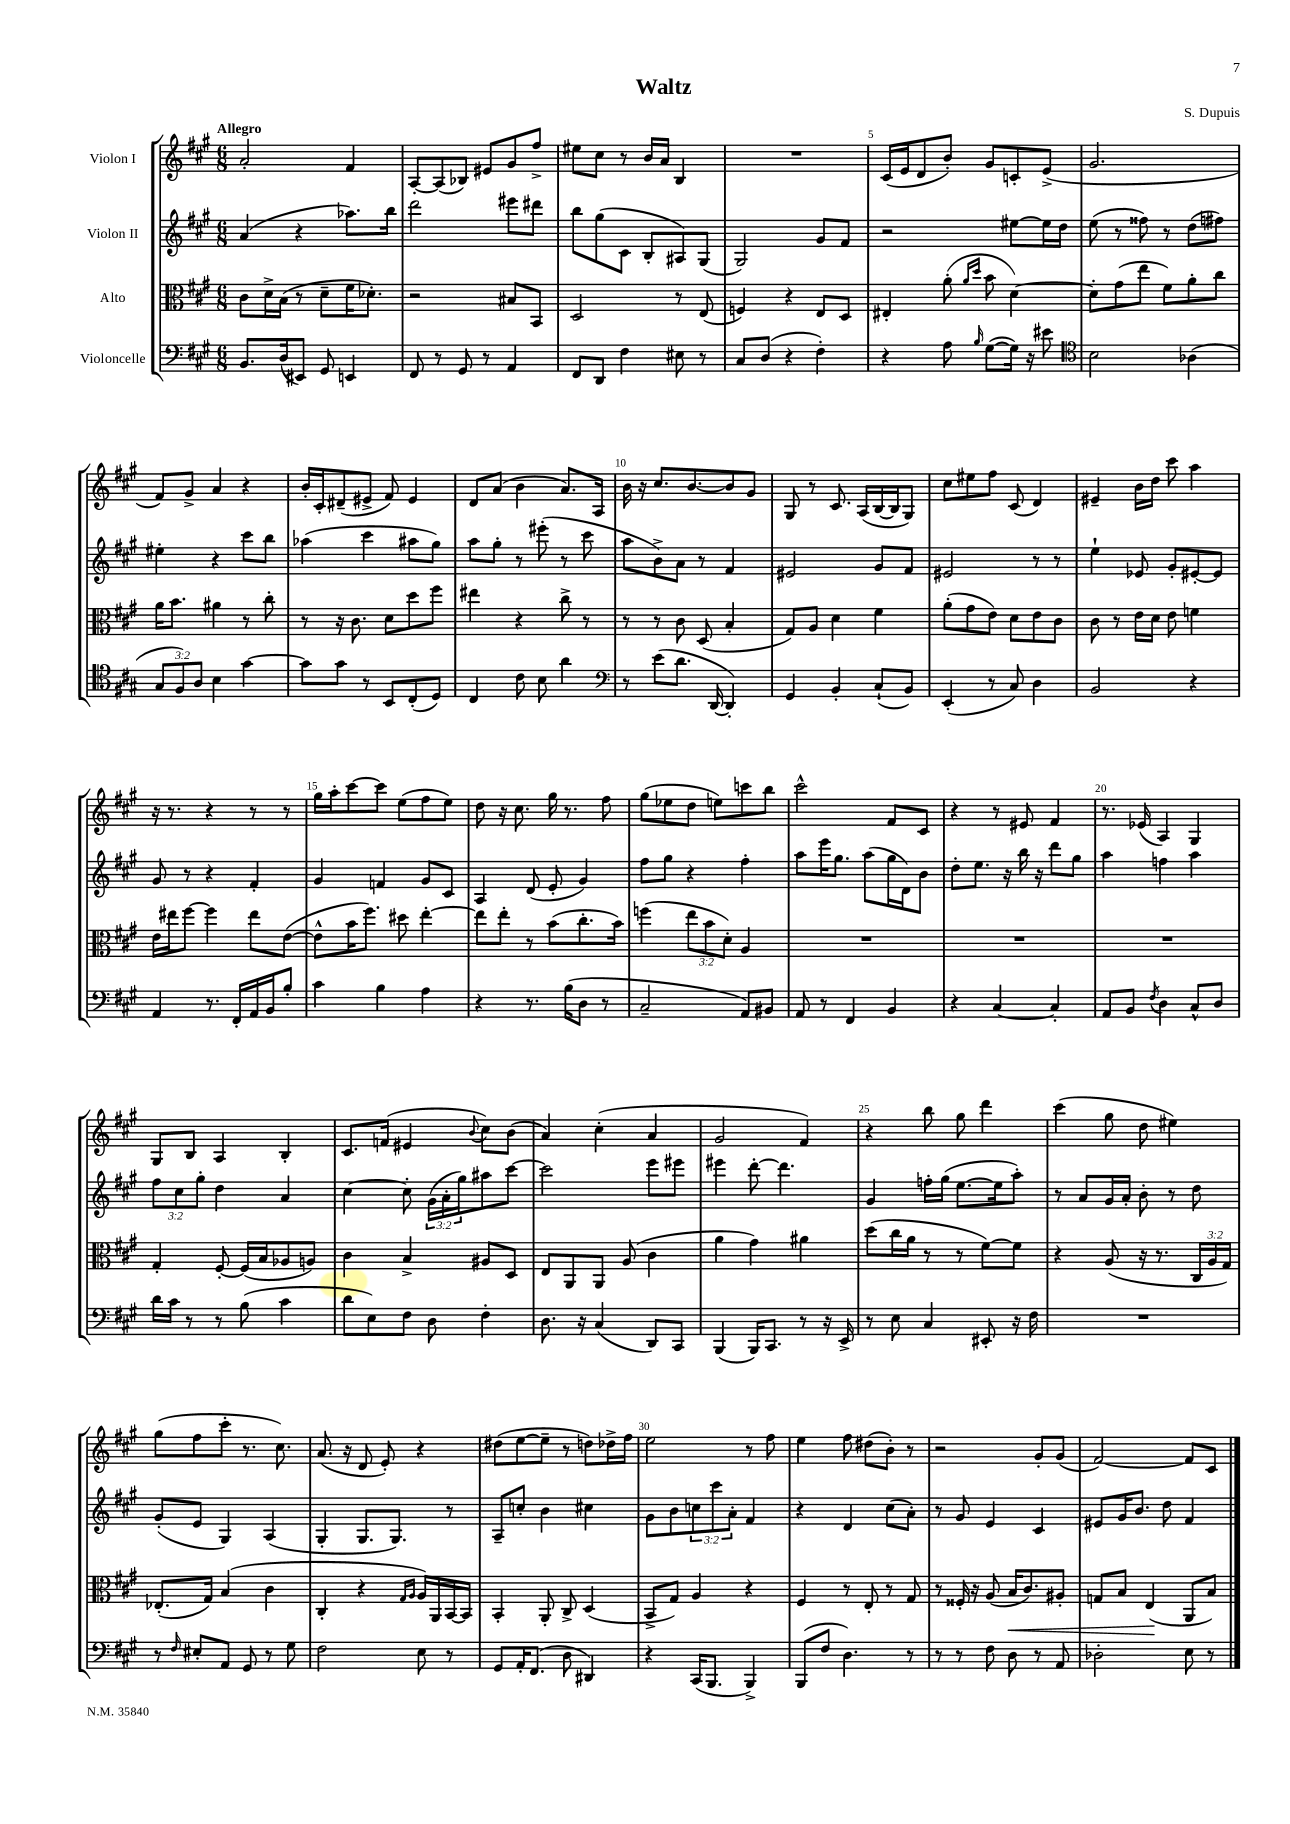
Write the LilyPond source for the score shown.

\header { title = "Waltz" composer = "S. Dupuis" }
<<
\new StaffGroup <<
\new Staff = "s0" \with { instrumentName = "Violon I" } {
    \clef treble \key a \major \numericTimeSignature \time 6/8 \tempo "Allegro"
    a'2-. fis'4 |
    a8~-. a8( bes8) eis'8 gis'8 fis''8-> |
    eis''8 cis''8 r8 b'16 a'16 b4 |
    R2. |
    cis'16( e'16 d'8 b'8-.) gis'8 c'8-. e'8->( |
    gis'2. |
    fis'8) gis'8-> a'4 r4 |
    b'16-. cis'16-. dis'8--( eis'8-> fis'8) eis'4 |
    d'8 a'8( b'4 a'8.) a16 |
    b'16 r16 cis''8. b'8.~ b'8 gis'8 |
    gis8 r8 cis'8. a16( b16~ b16 gis8) |
    cis''8 eis''8 fis''8 cis'8( d'4) |
    eis'4-- b'16 d''16 cis'''8 a''4 |
    r16 r8. r4 r8 r8 |
    gis''16 a''16-. cis'''8~ cis'''8 e''8( fis''8 e''8) |
    d''8 r16 cis''8. gis''16 r8. fis''8 |
    gis''8( ees''8 d''8 e''8) c'''8 b''8 |
    cis'''2-^ fis'8 cis'8 |
    r4 r8 eis'8 fis'4 |
    r8. ees'16( a4) gis4 |
    gis8 b8 a4 b4-. |
    cis'8. f'16( eis'4 \appoggiatura { b'8 } cis''8) b'8( |
    a'4) cis''4-.( a'4 |
    gis'2 fis'4) |
    r4 b''8 gis''8 d'''4 |
    cis'''4( gis''8 d''8 eis''4) |
    gis''8( fis''8 cis'''8-. r8. cis''8.) |
    a'8.( r16 d'8 e'8-.) r4 |
    dis''8( e''8~ e''8-- r8 d''8) des''16-> fis''16 |
    e''2 r8 fis''8 |
    e''4 fis''8 dis''8( b'8-.) r8 |
    r2 gis'8-. gis'8( |
    fis'2~) fis'8 cis'8 \bar "|." |
}
\new Staff = "s1" \with { instrumentName = "Violon II" } {
    \clef treble \key a \major \numericTimeSignature \time 6/8 \override Staff.TupletNumber.text = #tuplet-number::calc-fraction-text
    a'4( r4 aes''8.) b''16 |
    d'''2 eis'''8 dis'''8 |
    b''8 gis''8( cis'8 b8-. ais8) gis8( |
    gis2) gis'8 fis'8 |
    r2 eis''8~ eis''16 d''16 |
    e''8( r8 fisis''8) r8 d''8( fis''8) |
    eis''4-. r4 cis'''8 b''8 |
    aes''4( cis'''4 ais''8 gis''8) |
    a''8 gis''8-. r8 eis'''8-.( r8 cis'''8 |
    a''8 b'8->) a'8 r8 fis'4 |
    eis'2 gis'8 fis'8 |
    eis'2 r8 r8 |
    e''4-! ees'8 gis'8-. eis'8~-. eis'8 |
    gis'8 r8 r4 fis'4-. |
    gis'4 f'4 gis'8 cis'8 |
    a4 d'8( e'8-. gis'4) |
    fis''8 gis''8 r4 fis''4-. |
    a''8 e'''16 gis''8. a''8( gis''16 d'16) b'8 |
    d''8-. e''8. r16 b''16 r16 d'''8 gis''8 |
    a''4 f''4 a''4 |
    \tuplet 3/2 { fis''8 cis''8 gis''8-. } d''4 a'4 |
    cis''4~ cis''8-. \tuplet 3/2 { gis'16( a'16-. gis''16) } ais''8 cis'''8~ |
    cis'''2 e'''8 eis'''8 |
    eis'''4 d'''8~-. d'''4. |
    gis'4 f''16-. gis''16( e''8.~ e''16 a''8-.) |
    r8 a'8 gis'16 a'16-. b'8-. r8 d''8 |
    gis'8-.( e'8 gis4) a4( |
    gis4-. gis8. gis8.) r8 |
    a8-- c''8-. b'4 cis''4 |
    gis'8 b'8 \tuplet 3/2 { c''8 cis'''8 a'8-. } fis'4 |
    r4 d'4 cis''8( a'8-.) |
    r8 gis'8 e'4 cis'4 |
    eis'8 gis'16 b'8. d''8 fis'4 \bar "|." |
}
\new Staff = "s2" \with { instrumentName = "Alto" } {
    \clef alto \key a \major \numericTimeSignature \time 6/8 \override Staff.TupletNumber.text = #tuplet-number::calc-fraction-text
    cis'8 d'16-> b16( r8 d'8-- fis'16 des'8.-.) |
    r2 bis8 b,8 |
    d2 r8 e8( |
    f4) r4 e8 d8 |
    eis4-. a'8-.( \grace { a'16 d''16 } b'8 d'4~) |
    d'8-. gis'8( e''8 fis'8) a'8-. cis''8 |
    a'16 b'8. ais'4 r8 cis''8-. |
    r8 r16 cis'8. d'8 d''8 fis''8 |
    eis''4 r4 cis''8-> r8 |
    r8 r8 cis'8 d8( b4-. |
    gis8) a8 d'4 fis'4 |
    a'8-.( gis'8 e'8) d'8 e'8 cis'8 |
    cis'8 r8 e'16 d'16 e'8 f'4 |
    e'16 eis''16 fis''8~ fis''4 eis''8 e'8~( |
    e'8-^ b'16 fis''8.) dis''8 e''4~-. |
    e''8 e''8-. r8 b'8( cis''8.-. b'16) |
    f''4( \tuplet 3/2 { e''8 b'8 d'8-.) } a4 |
    R2. |
    R2. |
    R2. |
    gis4-. fis8~-. fis16( b16 aes8 a8) |
    cis'4 b4-> ais8 d8 |
    e8 a,8 a,8 a8( cis'4 |
    a'4 gis'4) ais'4 |
    d''8( cis''16 a'16 r8 r8 fis'8~) fis'8 |
    r4 a8( r16 r8. \tuplet 3/2 { cis16 a16 gis16) } |
    ees8.-.( gis16) b4( cis'4 |
    cis4-. r4 \grace { gis16 a16 } a16) a,16 b,16~ b,16 |
    b,4-. a,8-. cis8-> d4( |
    b,8-> gis8) a4 r4 |
    fis4 r8 e8-. r8 gis8 |
    r8 fisis16-. r16 a8( b16\< cis'8.) ais8-. |
    g8 b8 e4\!( a,8 b8) \bar "|." |
}
\new Staff = "s3" \with { instrumentName = "Violoncelle" } {
    \clef bass \key a \major \numericTimeSignature \time 6/8 \override Staff.TupletNumber.text = #tuplet-number::calc-fraction-text
    b,8. d16( eis,8) gis,8 e,4 |
    fis,8 r8 gis,8 r8 a,4 |
    fis,8 d,8 fis4 eis8 r8 |
    cis8 d8( r4 fis4-.) |
    r4 a8 \grace { b16 } gis8~( gis16) r16 eis'8 |
    \clef tenor b2 aes4( |
    \tuplet 3/2 { gis8 fis8) a8 } b4 gis'4~ |
    gis'8 gis'8 r8 b,8 cis8-.( d8) |
    cis4 cis'8 b8 a'4 |
    \clef bass r8 e'8( d'8. d,16~ d,4-.) |
    gis,4 b,4-. cis8-!( b,8) |
    e,4-.( r8 cis8) d4 |
    b,2 r4 |
    a,4 r8. fis,16-. a,16 b,16 b8-. |
    cis'4 b4 a4 |
    r4 r8. b16( d8 r8 |
    cis2-- a,8) bis,8 |
    a,8 r8 fis,4 b,4 |
    r4 cis4~ cis4-. |
    a,8 b,8 \acciaccatura { fis8 } d4 cis8-^ d8 |
    d'16 cis'16 r8 r8 b8( cis'4 |
    d'8 e8) fis8 d8 fis4-. |
    d8. r16 cis4( d,8) cis,8 |
    b,,4( b,,16) cis,8. r8 r16 e,16-> |
    r8 e8 cis4 eis,8-. r16 fis16 |
    R2. |
    r8 \grace { fis16 } eis8-. a,8 gis,8 r8 gis8 |
    fis2 e8 r8 |
    gis,8 a,16-. fis,8.( d8 dis,4) |
    r4 cis,16( b,,8. b,,4->) |
    b,,8( fis8 d4.) r8 |
    r8 r8 fis8 d8 r8 a,8 |
    des2-. e8 r8 \bar "|." |
}
>>
>>
\layout { \context { \Score \override BarNumber.break-visibility = ##(#f #t #t) barNumberVisibility = #(every-nth-bar-number-visible 5) } }
